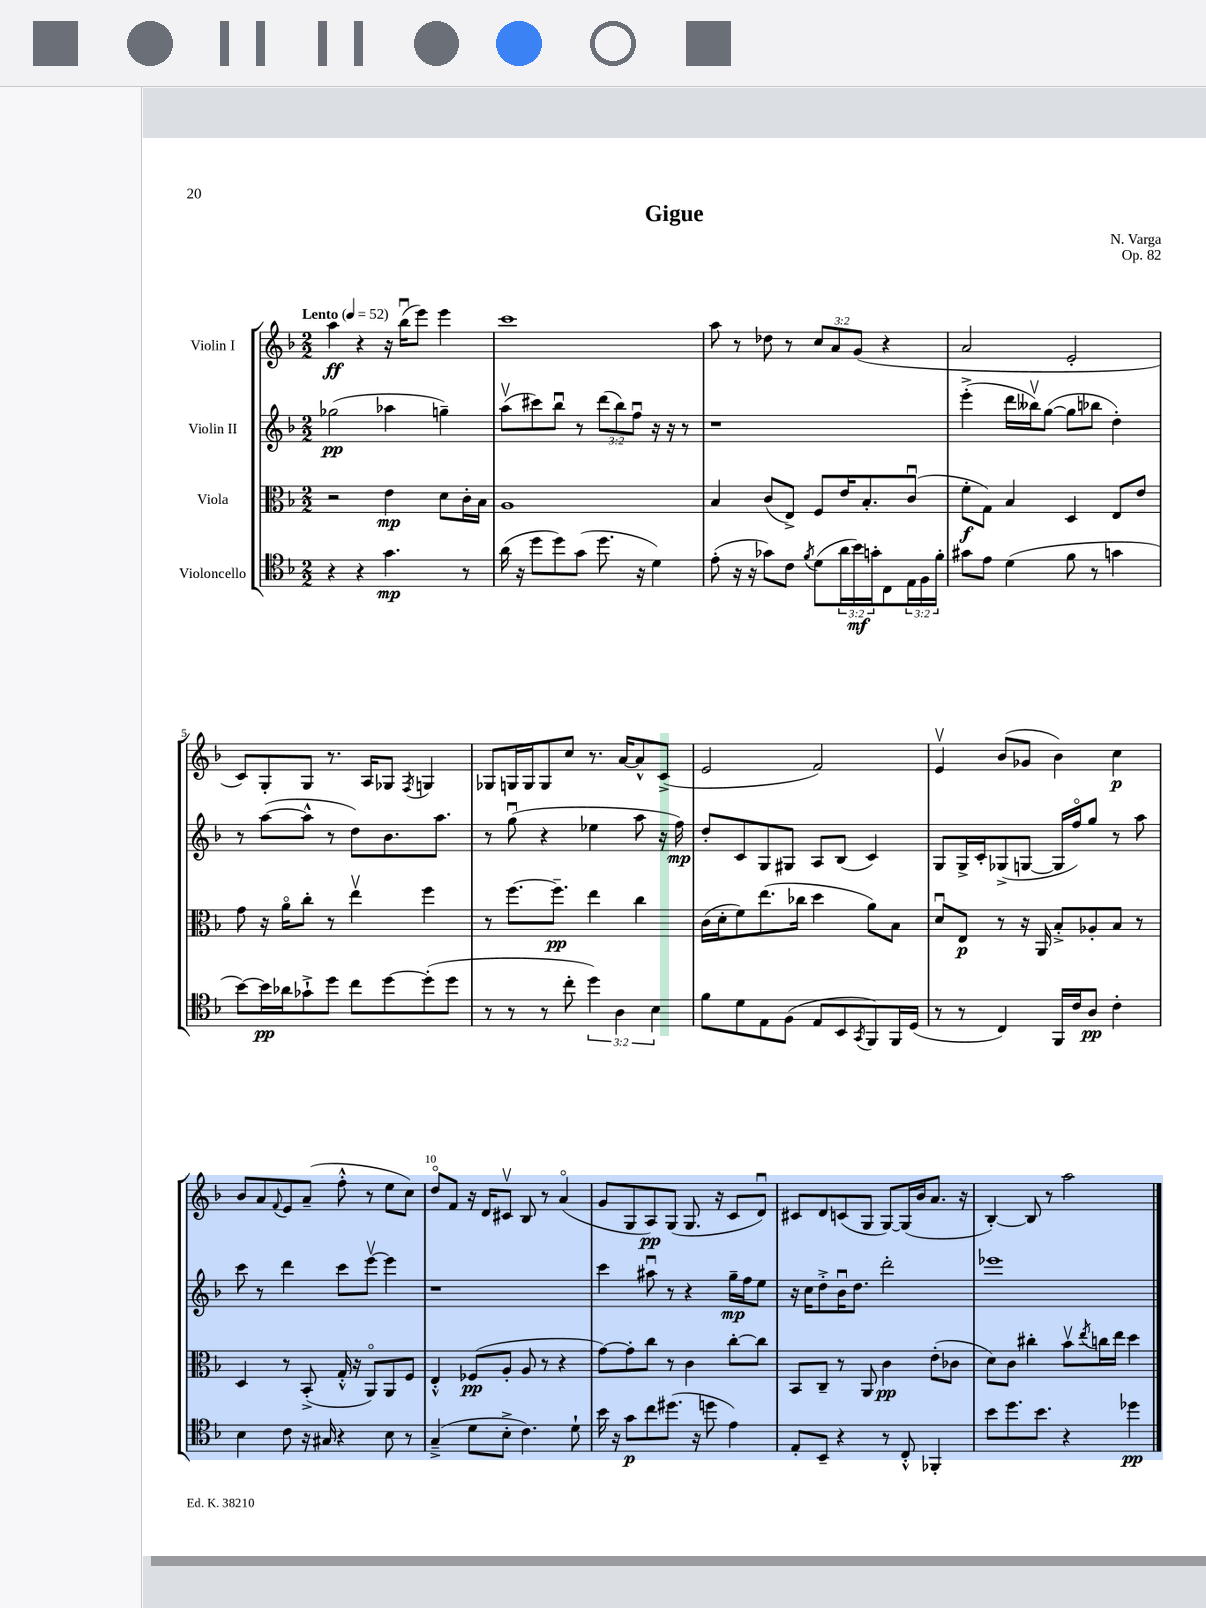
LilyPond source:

\header { title = "Gigue" composer = "N. Varga" opus = "Op. 82" }
<<
\new StaffGroup <<
\new Staff = "s0" \with { instrumentName = "Violin I" } {
    \clef treble \key f \major \numericTimeSignature \time 2/2 \override Staff.TupletNumber.text = #tuplet-number::calc-fraction-text \tempo "Lento" 4 = 52
    a''4\ff r4 r16 bes''16\downbow( e'''8) e'''4 |
    c'''1 |
    a''8 r8 des''8 r8 \tuplet 3/2 { c''8 a'8 g'8( } r4 |
    a'2 e'2-. |
    c'8) g8-. g8 r8. a16 ges8 \acciaccatura { f8 } g4 |
    ges8 g16 g16 g8 c''8 r8. a'16~ a'8-^ c'8->( |
    e'2 f'2) |
    e'4\upbow bes'8( ges'8 bes'4) c''4\p |
    bes'8 a'8 \appoggiatura { f'8 } e'8 a'8--( f''8-.-^ r8 e''8 c''8) |
    d''8\flageolet f'8 r16 d'16 cis'8\upbow bes8 r8 a'4\flageolet( |
    g'8 g8 a8\pp) g8( g8. r16 c'8 d'8\downbow) |
    cis'8 d'8 c'8( g8 g8~) g16( bes'16 a'8. r16 |
    bes4~-.) bes8 r8 a''2 \bar "|." |
}
\new Staff = "s1" \with { instrumentName = "Violin II" } {
    \clef treble \key f \major \numericTimeSignature \time 2/2 \override Staff.TupletNumber.text = #tuplet-number::calc-fraction-text
    ges''2\pp( aes''4 g''4--) |
    a''8\upbow( cis'''8) bes''8\downbow r8 \tuplet 3/2 { d'''8( bes''8) f''8\downbow } r16 r16 r8 |
    r1 |
    e'''4-.->( d'''16 beses''16\upbow) g''8~( g''8 bes''8 d''4-.) |
    r8 a''8~( a''8-^ r8 d''8) bes'8. a''8. |
    r8 g''8\downbow( r4 ees''4 a''8 r16 f''16\mp) |
    d''8-. c'8 g8 gis8 a8 bes8( c'4) |
    g8 g16-> c'16-. ges8->( g8~ g16 f''16\flageolet) g''8 r8 a''8 |
    c'''8 r8 d'''4 c'''8 e'''8~\upbow e'''4 |
    r1 |
    c'''4 ais''8\downbow r8 r4 g''16--\mp f''16 e''8 |
    r16 c''16 d''8-.-> bes'16\downbow d''8. d'''2-. |
    ees'''1 \bar "|." |
}
\new Staff = "s2" \with { instrumentName = "Viola" } {
    \clef alto \key f \major \numericTimeSignature \time 2/2
    r2 e'4\mp d'8 c'16-. bes16 |
    a1 |
    bes4 c'8( e8->) f8 e'16 bes8.-. c'8\downbow( |
    f'8-.\f g8) bes4 d4 e8 e'8 |
    g'8 r16 a'16\flageolet c''8-. r8 e''4\upbow f''4 |
    r8 f''8.~ f''8.--\pp e''4 c''4 |
    c'16( d'16-. f'8) e''8.( ces''16 d''4 a'8) bes8 |
    d'8\downbow e8\p r8 r16 a,16 bes8-.-> aes8-. bes8 r8 |
    d4 r8 bes,8-.->( g16-.-^ r16 a,8\flageolet) a,8 f8 |
    e4-.-^ fes8\pp( a8-. a8 r8 r4 |
    g'8~) g'8-. c''8 r8 c'4 c''8~-. c''8 |
    bes,8 c8-- r8 a,8 c'4\pp e'8-.( ces'8 |
    d'8) c'8 cis''4-. bes'8\upbow \acciaccatura { e''8 } c''16 e''16 d''4 \bar "|." |
}
\new Staff = "s3" \with { instrumentName = "Violoncello" } {
    \clef tenor \key f \major \numericTimeSignature \time 2/2 \override Staff.TupletNumber.text = #tuplet-number::calc-fraction-text
    r4 r4 g'4.\mp r8 |
    a'16( r16 d''8 d''8) g'8( d''8. r16 d'4) |
    e'8-.( r16 r16 ges'8) c'8 \acciaccatura { f'8 } d'8( \tuplet 3/2 { a'16 bes'16\mf) g'16-. } c8 \tuplet 3/2 { e16 f16 f'16-. } |
    gis'8 e'8 d'4( f'8 r8 g'4 |
    bes'8~) bes'16\pp aes'16 ges'8-!-> d''8 c''8 d''8~ d''8-.( d''8 |
    r8 r8 r8 c''8-. \tuplet 3/2 { d''4) a4 bes4 } |
    f'8 d'8 e8 f8( e8 bes,8 \acciaccatura { g,8 } f,8) f,16 d16( |
    r8 r8 c4) f,16 c'16 a8\pp c'4-. |
    bes4 c'8 r16 gis16 r4 bes8 r8 |
    g4--->( d'8 bes8-.-> c'4.) d'8-! |
    bes'16 r16 g'8\p c''8 dis''8.( r16 d''8 e'4) |
    e8-. bes,8-- r4 r8 c8-.-^ fes,4-. |
    bes'8 d''8. bes'8. r4 des''4\pp \bar "|." |
}
>>
>>
\layout { \context { \Score \override BarNumber.break-visibility = ##(#f #t #t) barNumberVisibility = #(every-nth-bar-number-visible 5) } }
